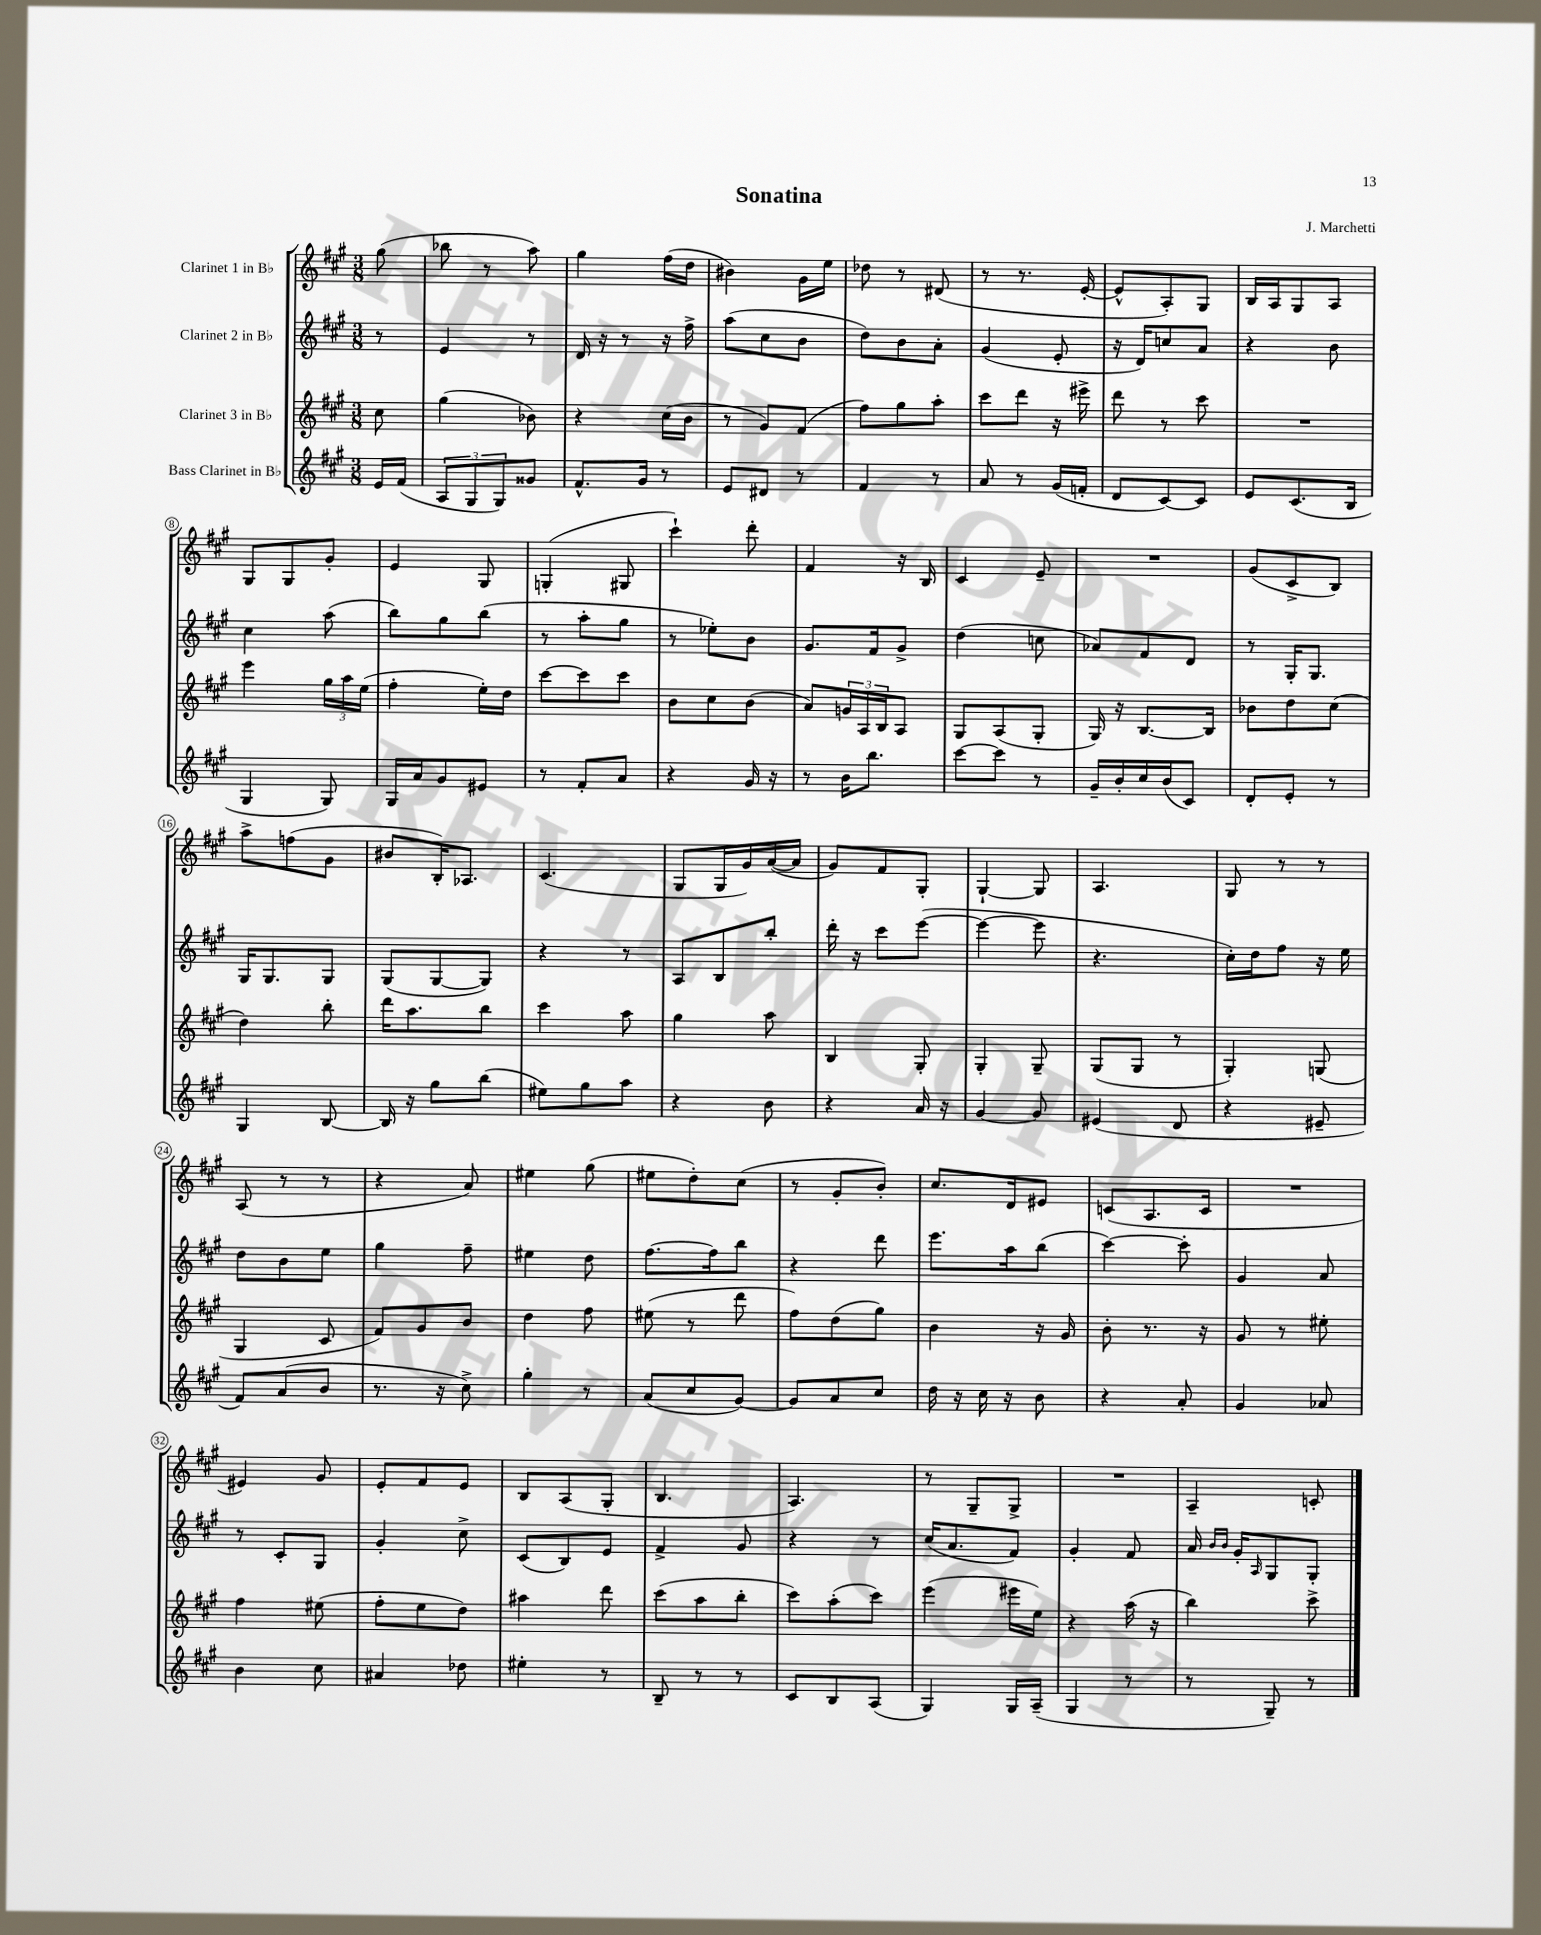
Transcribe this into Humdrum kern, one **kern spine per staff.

**kern	**kern	**kern	**kern
*staff4	*staff3	*staff2	*staff1
*clefG2	*clefG2	*clefG2	*clefG2
*k[f#c#g#]	*k[f#c#g#]	*k[f#c#g#]	*k[f#c#g#]
*M3/8	*M3/8	*M3/8	*M3/8
16e	8cc#	8r	(8gg#
(16f#	.	.	.
=	=	=	=
12A	(4gg#	4e	8bb-
12G#	.	.	.
.	.	.	8r
12G#)	.	.	.
8g##	8b-)	8r	8aa)
=	=	=	=
8.f#^^	4r	16d	4gg#
.	.	16r	.
.	.	8r	.
16g#	.	.	.
8r	(16cc#	16r	(16ff#
.	16b	16ff#^	16dd
=	=	=	=
8e	8r	(8aa	4b#)
8d#	8g#)	8cc#	.
8r	(8f#	8b	16g#
.	.	.	16ee
=	=	=	=
4f#	8ff#)	8dd)	8dd-
.	8gg#	8b	8r
8r	8aa'	8a'	(8d#
=	=	=	=
8a	8ccc#	(4g#	8r
8r	8ddd	.	8.r
(16g#	16r	8e'	.
16f'	16eee#^	.	[16e'
=	=	=	=
8d	8ddd	16r	8e^^]
.	.	16d)	.
[8c#)	8r	8cc	8A')
8c#]	8ccc#	8a	8G#
=	=	=	=
8e	4.r	4r	16B
.	.	.	16A
(8.c#	.	.	8G#
.	.	8b	8A
16B	.	.	.
=	=	=	=
4G#	4eee	4cc#	8G#
.	.	.	8G#
8G#)	24gg#	(8aa	8g#'
.	24aa	.	.
.	(24ee	.	.
=	=	=	=
16G#	4ff#'	8bb)	4e
16a	.	.	.
8g#	.	8gg#	.
8e#	16ee')	(8bb	8G#
.	16dd	.	.
=	=	=	=
8r	[8ccc#	8r	(4G'
8f#'	8ccc#]	8aa'	.
8a	8ccc#	8gg#	8G#
=	=	=	=
4r	8b	8r	4ccc#`)
.	8cc#	8ee-')	.
16g#	(8b	8b	8ddd'
16r	.	.	.
=	=	=	=
8r	8a)	8.g#	4f#
16b	24g	.	.
.	24A	.	.
8.bb	.	16f#	.
.	24B	.	.
.	8A	8g#^	16r
.	.	.	16B
=	=	=	=
[8ccc#	8G#	(4dd	4c#
8ccc#]	(8A	.	.
8r	8G#'	8cc	8e~
=	=	=	=
16g#~	16G#)	8a-)	4.r
16b'	16r	.	.
16cc#	[8.B	8f#	.
(16b	.	.	.
8c#)	.	8d	.
.	16B]	.	.
=	=	=	=
8d'	8b-	8r	(8g#
8e'	8dd	16G#'	8c#^
.	.	8.G#	.
8r	(8cc#	.	8B)
=	=	=	=
4G#	4dd)	16G#	8aa^
.	.	8.G#	.
.	.	.	(8ff
[8B	8bb'	8G#	8g#
=	=	=	=
16B]	16ddd	(8G#	8b#
16r	8.aa	.	.
8gg#	.	[8G#	16B')
.	.	.	8.A-
(8bb	8bb	8G#])	.
=	=	=	=
8ee#)	4ccc#	4r	(4.c#
8gg#	.	.	.
8aa	8aa	8r	.
=	=	=	=
4r	4gg#	8A	8G#
.	.	8B	16G#
.	.	.	16g#)
8b	8aa	8bb'	([16a
.	.	.	16a]
=	=	=	=
4r	4B	16ddd'	8g#)
.	.	16r	.
.	.	8ccc#	8f#
16a	8G#'	([8eee	8G#'
16r	.	.	.
=	=	=	=
[4g#	4G#'	4eee_	[4G#`
8g#]	8G#~	8eee]	8G#]
=	=	=	=
(4e#	(8G#	4.r	4.A
.	8G#	.	.
8d	8r	.	.
=	=	=	=
4r	4G#')	16cc#')	8G#
.	.	16dd	.
.	.	8ff#	8r
8e#~	(8G	16r	8r
.	.	16ee	.
=	=	=	=
8f#)	4G#	8dd	(8A
(8a	.	8b	8r
8b	8c#	8ee	8r
=	=	=	=
8.r	8f#)	4gg#	4r
.	8g#	.	.
16r	.	.	.
8cc#^)	8b	8ff#~	8a)
=	=	=	=
4gg#'	4dd	4ee#	4ee#
8r	8ff#	8dd	(8gg#
=	=	=	=
(8a	(8ee#	[8.ff#	8ee#
8cc#	8r	.	8dd')
.	.	16ff#]	.
[8g#)	8ddd	8bb	(8cc#
=	=	=	=
8g#]	8ff#)	4r	8r
8a	(8dd	.	8g#'
8cc#	8gg#)	8ddd	8b')
=	=	=	=
16dd	4b	8.eee	8.cc#
16r	.	.	.
16cc#	.	.	.
16r	.	16aa	16d
8b	16r	(8bb	8e#
.	16g#	.	.
=	=	=	=
4r	8b'	[4ccc#)	(8c
.	8.r	.	8.A
8a'	.	8ccc#']	.
.	16r	.	16c
=	=	=	=
4g#	8g#	4g#	4.r
.	8r	.	.
8a-	8ee#'	8a	.
=	=	=	=
4b	4ff#	8r	4e#)
.	.	8c#'	.
8cc#	(8ee#	8G#	8g#
=	=	=	=
4a#	8ff#'	4g#'	8e'
.	8ee	.	8f#
8dd-	8dd)	8cc#^	8e
=	=	=	=
4ee#'	4aa#	(8c#	8B
.	.	8B)	(8A
8r	8ddd	8e	8G#'
=	=	=	=
8B~	(8ccc#	4f#^	4.B
8r	8aa	.	.
8r	8bb'	8g#	.
=	=	=	=
8c#	8ccc#)	4r	4.A)
8B	(8aa'	.	.
(8A	8ccc#)	8r	.
=	=	=	=
4G#)	(4eee	(16cc#	8r
.	.	8.a	.
.	.	.	8G#~
16G#	16eee#	8f#)	8G#^
(16A~	16ee)	.	.
=	=	=	=
4G#	4r	4g#'	4.r
8r	(16aa	8f#	.
.	16r	.	.
=	=	=	=
8r	4bb)	16a	4A~
.	.	16qqb	.
.	.	16qqb	.
.	.	16g#'	.
.	.	16qqA	.
8G#~)	.	8G#	.
8r	8ccc#^	8G#'	8c'
==	==	==	==
*-	*-	*-	*-
